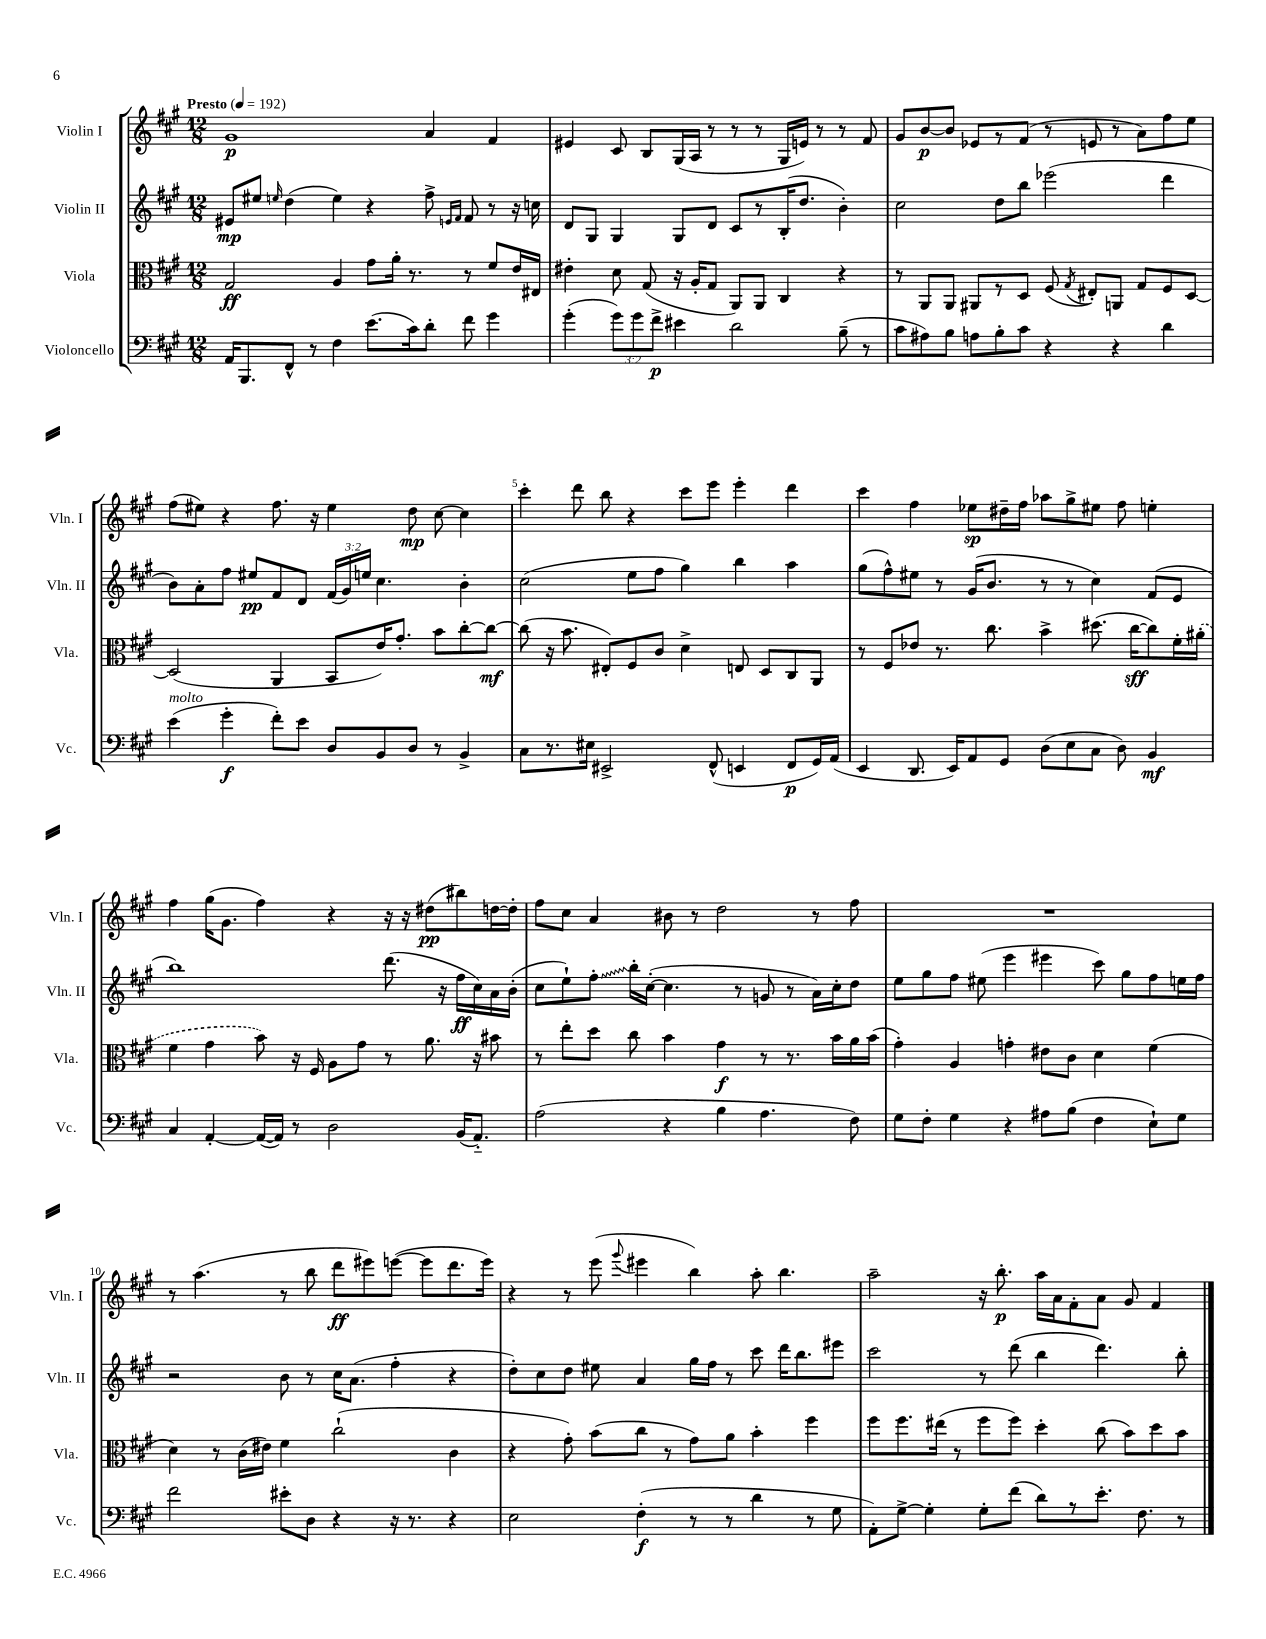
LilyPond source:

<<
\new StaffGroup <<
\new Staff = "s0" \with { instrumentName = "Violin I" shortInstrumentName = "Vln. I" } {
    \clef treble \key a \major \numericTimeSignature \time 12/8 \tempo "Presto" 4 = 192
    \autoBeamOff gis'1\p a'4 fis'4 |
    eis'4 cis'8 b8[ gis16( a16] r8 r8 r8 gis16[ e'16]) r8 r8 fis'8 |
    gis'8[ b'8~\p b'8] ees'8[ r8 fis'8]( r8 e'8 r8 a'8[) fis''8 e''8] |
    fis''8[( eis''8]) r4 fis''8. r16 eis''4 d''8\mp cis''8~ cis''4 |
    cis'''4-. d'''8 b''8 r4 cis'''8[ e'''8] e'''4-. d'''4 |
    cis'''4 fis''4 ees''8[\sp dis''16-- fis''16] aes''8[ gis''8-> eis''8] fis''8 e''4-. |
    fis''4 gis''16[( gis'8.] fis''4) r4 r16 r16 dis''8[\pp( bis''8) d''16~ d''16]-. |
    fis''8[ cis''8] a'4 bis'8 r8 d''2 r8 fis''8 |
    R1. |
    r8 a''4.( r8 b''8 d'''8[\ff eis'''8) e'''8]~( e'''8[ d'''8. e'''16]) |
    r4 r8 e'''8( \appoggiatura { gis'''8 } eis'''4 b''4) a''8-. b''4. |
    a''2-- r16 b''8.-.\p a''16[ a'16 fis'8-. a'8] gis'8 fis'4 \bar "|." |
}
\new Staff = "s1" \with { instrumentName = "Violin II" shortInstrumentName = "Vln. II" } {
    \clef treble \key a \major \numericTimeSignature \time 12/8 \override Staff.TupletNumber.text = #tuplet-number::calc-fraction-text
    \autoBeamOff eis'8[\mp eis''8] \grace { e''16 } d''4( e''4) r4 fis''8-> \grace { e'16[ fis'16] } fis'8 r8 r16 c''16 |
    d'8[ gis8] gis4 gis8[ d'8] cis'8[ r8 b16-.( d''8.] b'4-.) |
    cis''2 d''8[ b''8] ees'''2( d'''4 |
    b'8[) a'8-. fis''8] eis''8[\pp fis'8 d'8] \tuplet 3/2 { fis'16[( gis'16) e''16] } cis''4. b'4-. |
    cis''2( e''8[ fis''8] gis''4) b''4 a''4 |
    gis''8[( fis''8-^) eis''8] r8 gis'16[( b'8.] r8 r8 cis''4) fis'8[( e'8] |
    b''1) d'''8.( r16 fis''16[\ff cis''16) a'16 b'16]-.( |
    cis''8[ e''8-!) \once \override Glissando.style = #'zigzag fis''8]-.\glissando b''16[-. cis''16]~-.( cis''4. r8 g'8 r8 a'16[) cis''16-. d''8] |
    e''8[ gis''8 fis''8] eis''8( e'''4 eis'''4 cis'''8) gis''8[ fis''8 e''16 fis''16] |
    r2 b'8 r8 cis''16[ a'8.]( fis''4-. r4 |
    d''8[-.) cis''8 d''8] eis''8 a'4 gis''16[ fis''16] r8 cis'''8 d'''16[ b''8. eis'''8] |
    cis'''2 r8 d'''8( b''4 d'''4.) b''8-. \bar "|." |
}
\new Staff = "s2" \with { instrumentName = "Viola" shortInstrumentName = "Vla." } {
    \clef alto \key a \major \numericTimeSignature \time 12/8
    \autoBeamOff gis2\ff a4 gis'8[ a'16]-. r8. r8 fis'8[ e'16 eis16] |
    eis'4-. d'8 gis8( r16 a16[-. gis8] a,8[) a,8] cis4 r4 |
    r8 a,8[ a,8] ais,8[ r8 d8] fis8( \acciaccatura { gis8 } eis8[-.) a,8] gis8[ fis8 d8]~ |
    d2( a,4 b,8[ e'16) gis'8.]-. b'8[ cis''8~-. cis''8]~\mf |
    cis''8( r16 b'8. eis8[-.) fis8 cis'8] d'4-> e8 d8[ cis8 a,8] |
    r8 fis8[ ees'8] r8. cis''8. b'4-> dis''8.( cis''16[~\sff cis''8) fis'16-. \once \slurDashed ais'16]-.( |
    fis'4 gis'4 b'8) r16 fis16 a8[ gis'8] r8 a'8. r16 bis'8 |
    r8 e''8[-. d''8] cis''8 b'4 gis'4\f r8 r8. b'16[ a'16 b'16]( |
    gis'4-.) a4 g'4-. eis'8[ cis'8] d'4 fis'4( |
    d'4) r8 cis'16[( eis'16]) fis'4 cis''2-!( cis'4 |
    r4 gis'8-.) b'8[( cis''8] r8 gis'8[) a'8] b'4-. fis''4 |
    fis''8[ fis''8. eis''16]( r8 fis''8[ fis''8]) d''4-. cis''8( b'8[) d''8 b'8] \bar "|." |
}
\new Staff = "s3" \with { instrumentName = "Violoncello" shortInstrumentName = "Vc." } {
    \clef bass \key a \major \numericTimeSignature \time 12/8 \override Staff.TupletNumber.text = #tuplet-number::calc-fraction-text
    \autoBeamOff a,16[ b,,8. fis,8]-^ r8 fis4 e'8.[( cis'16) d'8]-. fis'8 gis'4 |
    gis'4-.( \tuplet 3/2 { gis'8[) gis'8 fis'8]->\p } eis'4 d'2 b8--( r8 |
    cis'8[ ais8) b8] a8[ b8-. cis'8] r4 r4 d'4 |
    e'4^\markup { \italic "molto" }( gis'4-.\f fis'8[-.) e'8] d8[ b,8 d8] r8 b,4-> |
    cis8[ r8. eis16] eis,2-> fis,8-^( e,4 fis,8[\p gis,16) a,16]( |
    e,4 d,8. e,16[) a,8 gis,8] d8[( e8 cis8] d8) b,4\mf |
    cis4 a,4~-. a,16[~( a,16]) r8 d2 b,16[( a,8.]-_) |
    a2( r4 b4 a4. fis8) |
    gis8[ fis8]-. gis4 r4 ais8[ b8]( fis4 e8[-!) gis8] |
    fis'2 eis'8[-. d8] r4 r16 r8. r4 |
    e2 fis4-.\f( r8 r8 d'4 r8 gis8 |
    a,8[-.) gis8]~-> gis4-. gis8[-. fis'8]( d'8[) r8 e'8.]-. fis8. r8 \bar "|." |
}
>>
>>
\layout { \context { \Score \override BarNumber.break-visibility = ##(#f #t #t) barNumberVisibility = #(every-nth-bar-number-visible 5) } }
